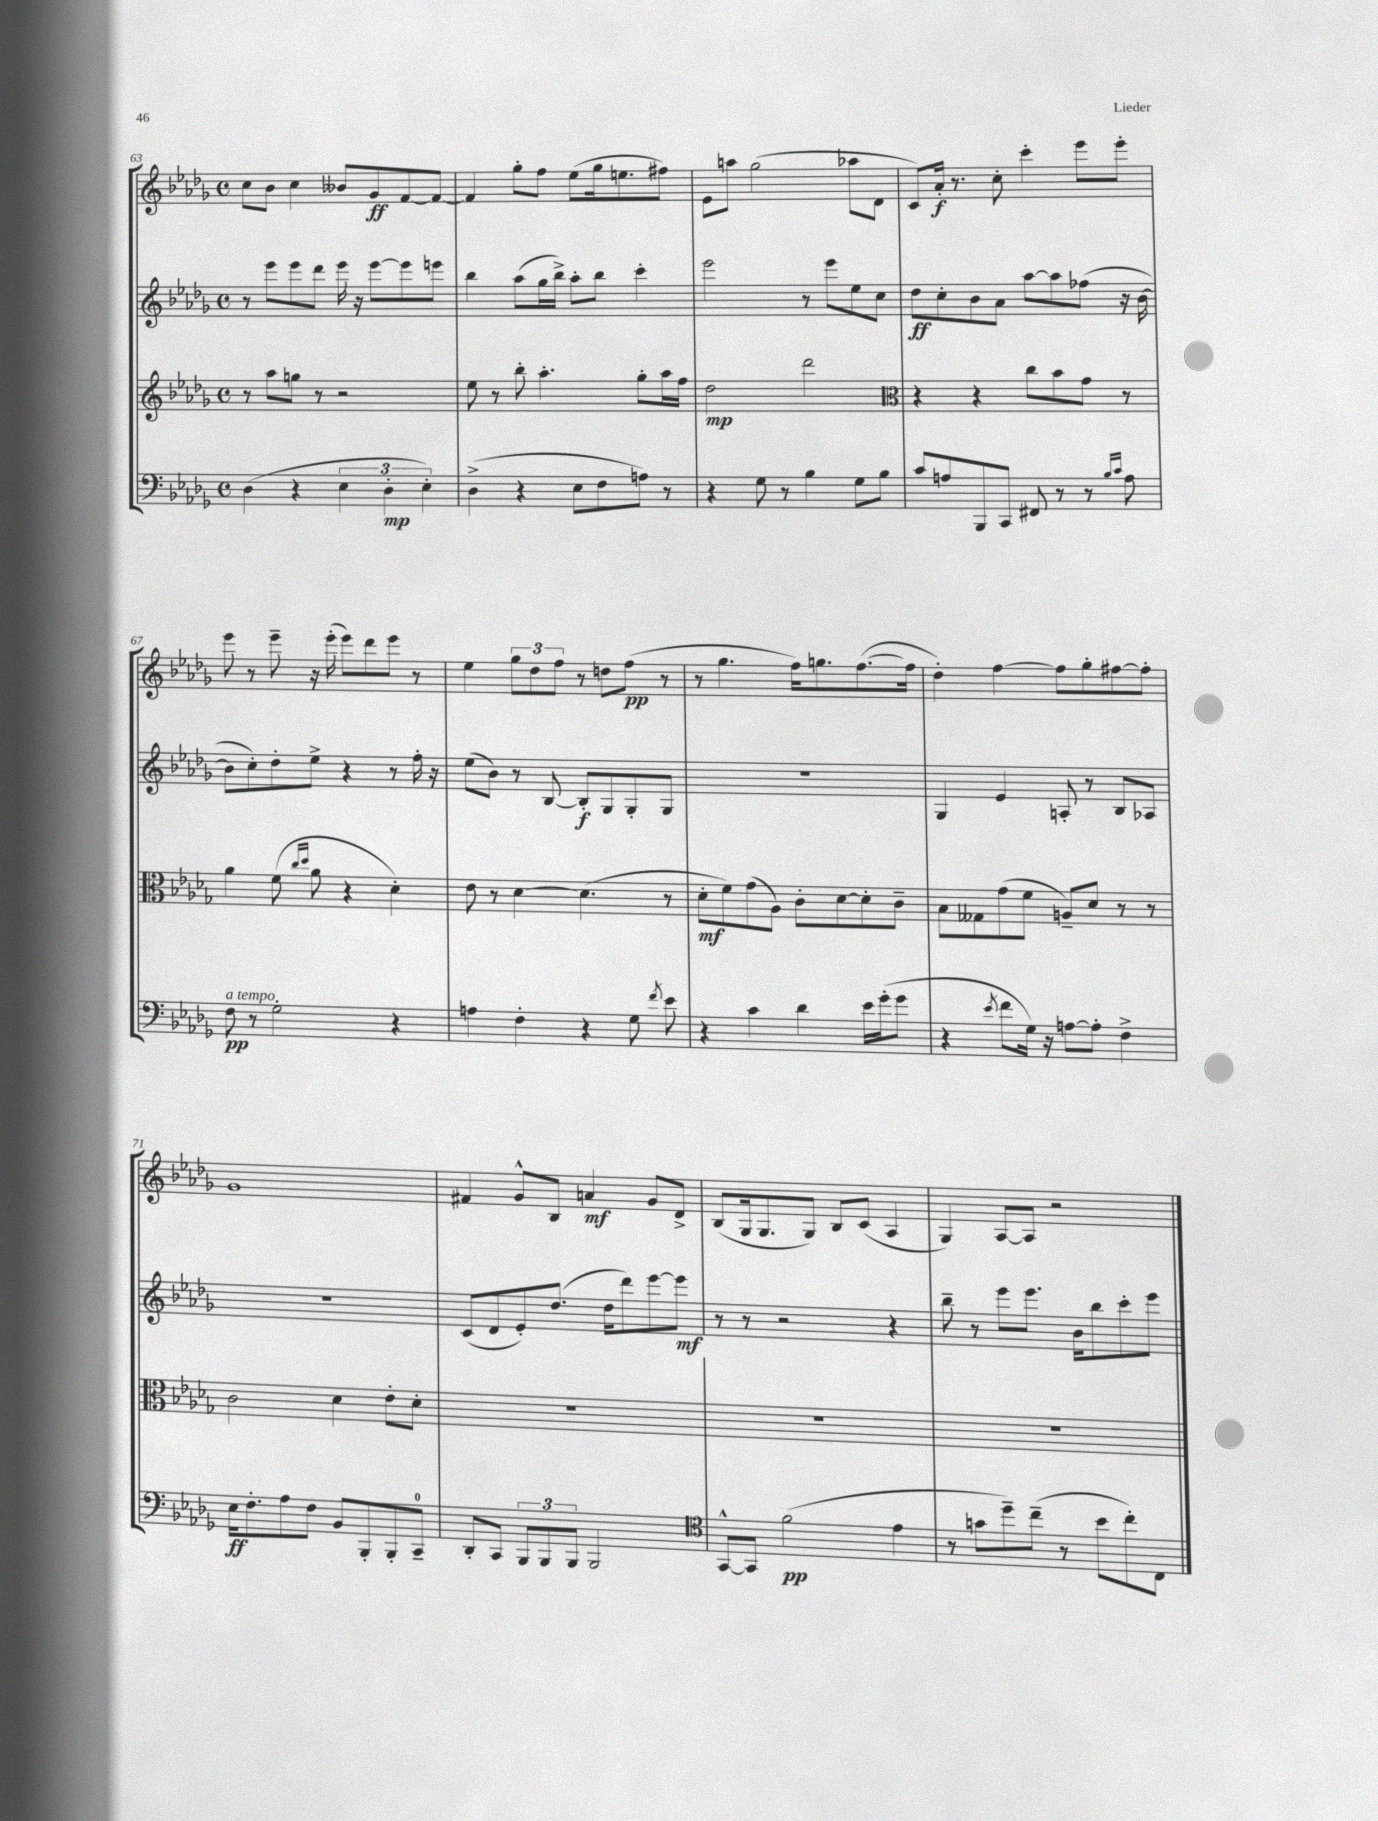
<<
\new StaffGroup <<
\new Staff = "s0" {
    \clef treble \key des \major \defaultTimeSignature \time 4/4
    \autoBeamOff c''8[ bes'8] c''4 beses'8[ ges'8\ff f'8~ f'8]~ |
    f'4 ges''8[-. f''8] ees''8[( ges''16 e''8. fis''8]) |
    ees'8[ a''8] ges''2( aes''8[ des'8] |
    c'8[) aes'16]-.\f r8. c''8-. c'''4-. ees'''8[ ees'''8]-. |
    ees'''8 r8 ees'''8-- r16 ees'''16-.( ees'''8[) des'''8 ees'''8] r8 |
    ees''4 \tuplet 3/2 { ges''8[ des''8 f''8] } r8 d''8[ f''8]\pp( r8 |
    r8 ges''4. f''16[) g''8. f''8.~( f''16] |
    des''4-.) f''4~ f''8[ ges''8-. fis''8~ fis''8]-. |
    ges'1 |
    fis'4 ges'8[-^ bes8] a'4\mf ges'8[ des'8]-> |
    bes8[( ges16 ges8. ges8]) bes8[ c'8]( aes4 |
    ges4) aes8[~ aes8] r2 \bar "|." |
}
\new Staff = "s1" {
    \clef treble \key des \major \defaultTimeSignature \time 4/4
    \autoBeamOff r8 ees'''8[ ees'''8 des'''8] ees'''16 r16 ees'''8[~ ees'''8 e'''8] |
    bes''4 aes''8[( ges''16 bes''16]->) aes''8[-. bes''8] c'''4-. |
    ees'''2 r8 ees'''8[ ees''8 c''8] |
    des''8[\ff c''8-. bes'8 aes'8] aes''8[~ aes''8 fes''8]( r16 bes'16~ |
    bes'8[ c''8-.) des''8-. ees''8]-> r4 r8 f''16-. r16 |
    ees''8[( bes'8]) r8 bes8~ bes8[-.\f ges8 ges8-. ges8] |
    R1 |
    ges4 ees'4 a8-. r8 bes8[ aes8] |
    r1 |
    c'8[( des'8 ees'8-.) des''8.]( des''16[ des'''8) ees'''8~ ees'''8]\mf |
    r8 r8 r2 r4 |
    bes''8-- r8 ees'''8[ ees'''8.] bes'16[ bes''8 c'''8-. ees'''8] \bar "|." |
}
\new Staff = "s2" {
    \clef treble \key des \major \defaultTimeSignature \time 4/4
    \autoBeamOff r8 aes''8[ g''8] r8 r2 |
    ees''8 r8 bes''8-. aes''4.-. ges''8[-. aes''16 f''16] |
    des''2\mp des'''2 |
    \clef alto r4 r4 c''8[ bes'8 ges'8] r8 |
    aes'4 f'8( \grace { c''16[ des''16] } aes'8 r4 des'4-.) |
    ees'8 r8 des'4~ des'4.( r8 |
    des'8[-.\mf f'8) ges'8( aes8]) c'8[-. des'8~ des'8-. c'8]-- |
    bes8[ geses8 ges'8( f'8] a8[--) des'8] r8 r8 |
    c'2 des'4 ees'8[-. des'8]-. |
    R1 |
    R1 |
    R1 \bar "|." |
}
\new Staff = "s3" {
    \clef bass \key des \major \defaultTimeSignature \time 4/4
    \autoBeamOff des4( r4 \tuplet 3/2 { ees4 des4-.\mp ees4-.) } |
    des4->( r4 ees8[ f8 a8]) r8 |
    r4 ges8 r8 bes4 ges8[ bes8] |
    c'8[ a8 bes,,8 c,8] fis,8 r8 r8 \grace { bes16[ c'16] } a8 |
    f8\pp^\markup { \italic "a tempo" } r8 ges2-. r4 |
    a4 f4-. r4 ges8 \acciaccatura { f'8 } ees'8 |
    r4 c'4 des'4 ees'16[ ges'16-.( ges'8] |
    r4 \acciaccatura { ees'8 } f'8[ ges16]) r16 a8[~ a8]-. f4-> |
    ees16[\ff f8.-. aes8 f8] bes,8[ bes,,8-. bes,,8-. c,8]-0-- |
    des,8[-. c,8] \tuplet 3/2 { bes,,8[ bes,,8 bes,,8] } bes,,2 |
    \clef tenor ges,8[~-^ ges,8] f'2\pp( ees'4 |
    r8 g'8[ des''8--) c''8]--( r8 bes'8[ c''8-.) c8] \bar "|." |
}
>>
>>
\layout { \context { \Score currentBarNumber = #63 } }
